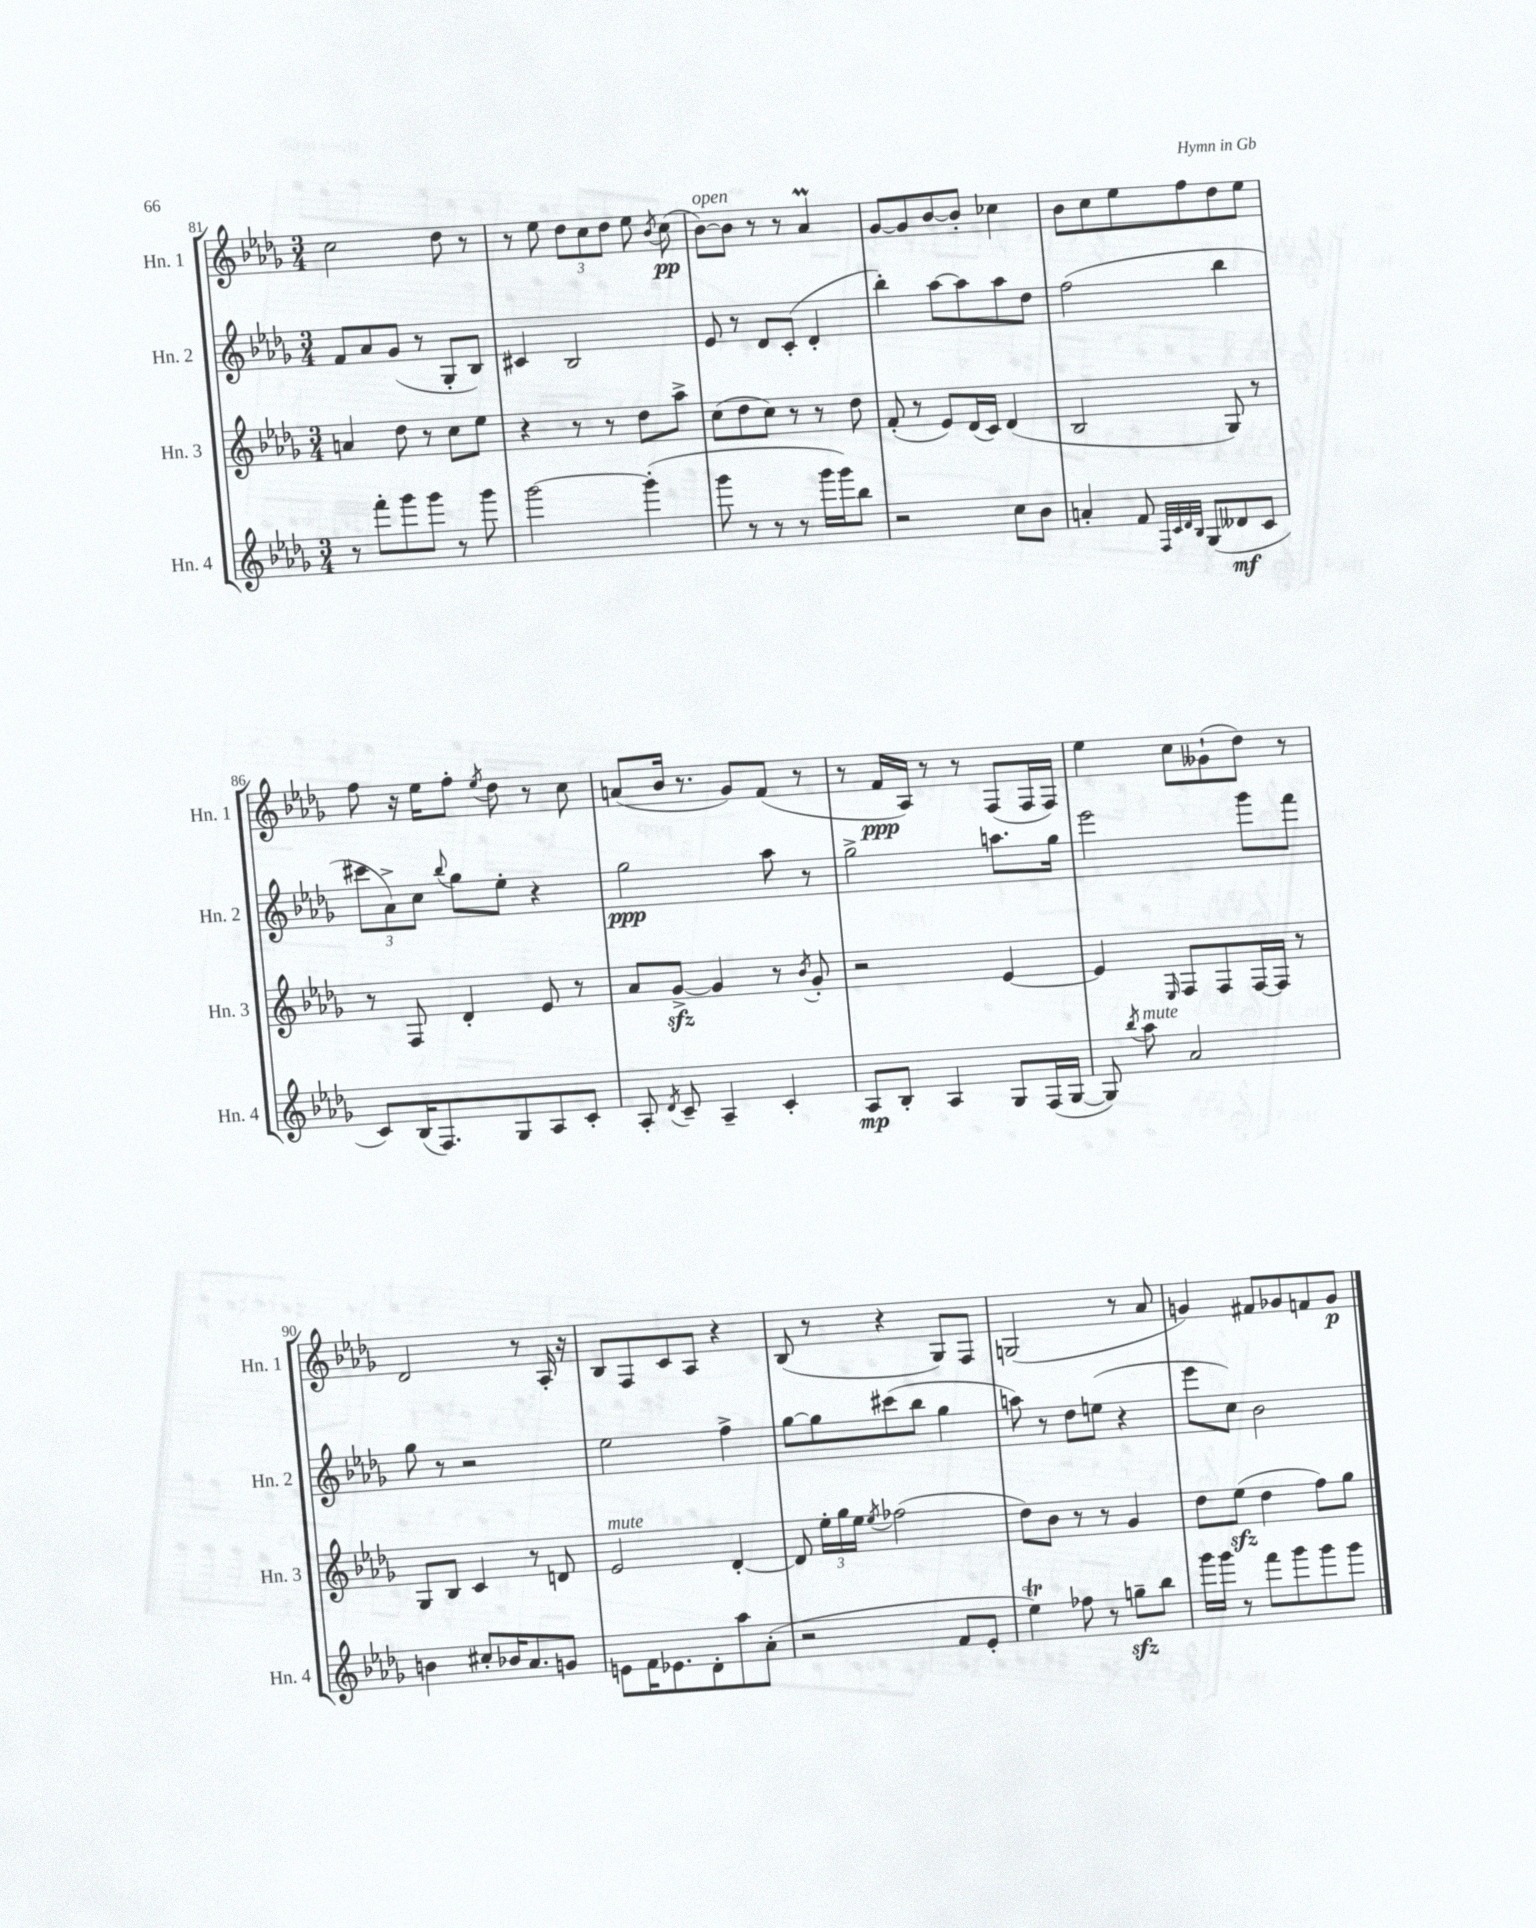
<<
\new StaffGroup <<
\new Staff = "s0" \with { instrumentName = "Hn. 1" shortInstrumentName = "Hn. 1" } {
    \clef treble \key des \major \numericTimeSignature \time 3/4
    \autoBeamOff c''2 des''8 r8 |
    r8 ees''8 \tuplet 3/2 { des''8[ c''8 des''8] } ees''8 \acciaccatura { bes'8 } c''8\pp( |
    bes'8[~^\markup { \italic "open" }) bes'8] r8 r8 aes'4\prall |
    ges'8[~ ges'8 bes'8~ bes'8]-. ces''4 |
    bes'8[ c''8 ees''8 f''8 des''8 ees''8] |
    f''8 r16 ees''16[ f''8]-. \acciaccatura { ees''8 } des''8 r8 c''8 |
    a'8[( bes'16] r8. ges'8[) f'8]( r8 |
    r8 f'16[\ppp aes16]) r8 r8 f8[( f16 f16]) |
    ees''4 c''8[ geses'8-!( des''8]) r8 |
    des'2 r8 aes16-. r16 |
    bes8[ f8 c'8 aes8] r4 |
    bes8( r8 r4 ges8[) f8] |
    g2( r8 aes'8 |
    g'4) fis'8[ ges'8 f'8 ges'8]\p \bar "|." |
}
\new Staff = "s1" \with { instrumentName = "Hn. 2" shortInstrumentName = "Hn. 2" } {
    \clef treble \key des \major \numericTimeSignature \time 3/4
    \autoBeamOff f'8[ aes'8 ges'8]( r8 ges8[-. bes8]) |
    cis'4 bes2 |
    ees'8 r8 des'8[ c'8]-.( des'4-. |
    bes''4-.) aes''8[~ aes''8 aes''8 des''8] |
    f''2( bes''4 |
    \tuplet 3/2 { cis'''8[ aes'8->) c''8] } \appoggiatura { bes''8 } ges''8[ ees''8]-. r4 |
    ges''2\ppp aes''8 r8 |
    ges''2-> a''8.[ ges''16] |
    ees'''2 ges'''8[ f'''8] |
    ges''8 r8 r2 |
    ees''2 f''4-> |
    ges''8[~ ges''8 cis'''8( bes''8] ges''4 |
    a''8) r8 des''8[ e''8]( r4 |
    ees'''8[ c''8]) bes'2 \bar "|." |
}
\new Staff = "s2" \with { instrumentName = "Hn. 3" shortInstrumentName = "Hn. 3" } {
    \clef treble \key des \major \numericTimeSignature \time 3/4
    \autoBeamOff a'4 des''8 r8 c''8[ ees''8] |
    r4 r8 r8 des''8[ aes''8]-> |
    c''8[( des''8 c''8]) r8 r8 des''8 |
    f'8-.( r8 ees'8[) des'16( c'16]) des'4( |
    bes2 ges8) r8 |
    r8 f8 des'4-. ees'8 r8 |
    aes'8[ ges'8]~->\sfz ges'4 r8 \acciaccatura { bes'8 } ges'8-. |
    r2 ees'4~ |
    ees'4 \grace { ees16 } f8[ f8 f16~ f16] r8 |
    ges8[ bes8] c'4 r8 d'8 |
    ees'2^\markup { \italic "mute" } des'4~-. |
    des'8 \tuplet 3/2 { ees''16[-. ges''16 ees''16] } \acciaccatura { ees''8 } fes''2( |
    des''8[) bes'8] r8 r8 ges'4 |
    des''8[ ees''8]\sfz( des''4 f''8[) ges''8] \bar "|." |
}
\new Staff = "s3" \with { instrumentName = "Hn. 4" shortInstrumentName = "Hn. 4" } {
    \clef treble \key des \major \numericTimeSignature \time 3/4
    \autoBeamOff r8 f'''8[-. ges'''8 ges'''8] r8 ges'''8 |
    ges'''2~ ges'''4-.( |
    ges'''8 r8 r8 r8 ges'''16[ ges'''16) bes''8] |
    r2 c''8[ bes'8] |
    a'4-. f'8 \grace { f32[ c'32 des'32 bes32] } ges8[( deses'8\mf c'8] |
    c'8[) bes16( f8.) ges8 aes8 c'8]-. |
    aes8-. \acciaccatura { des'8 } c'8-- aes4-- c'4-. |
    aes8[\mp bes8]-. aes4 ges8[ f16( ges16]~ |
    ges8) \acciaccatura { bes''8 } aes''8^\markup { \italic "mute" } aes'2 |
    b'4 cis''8[-. bes'16 aes'8. g'8] |
    e'8[ f'16 ees'8. des'8-. aes''8 aes'8]-.( |
    r2 f'8[ ees'8]-. |
    ees''4\trill) fes''8 r8 g''8[--\sfz bes''8] |
    ges'''16[ ges'''16] r8 f'''8[ ges'''8 ges'''8 ges'''8] \bar "|." |
}
>>
>>
\layout { \context { \Score currentBarNumber = #81 } }
